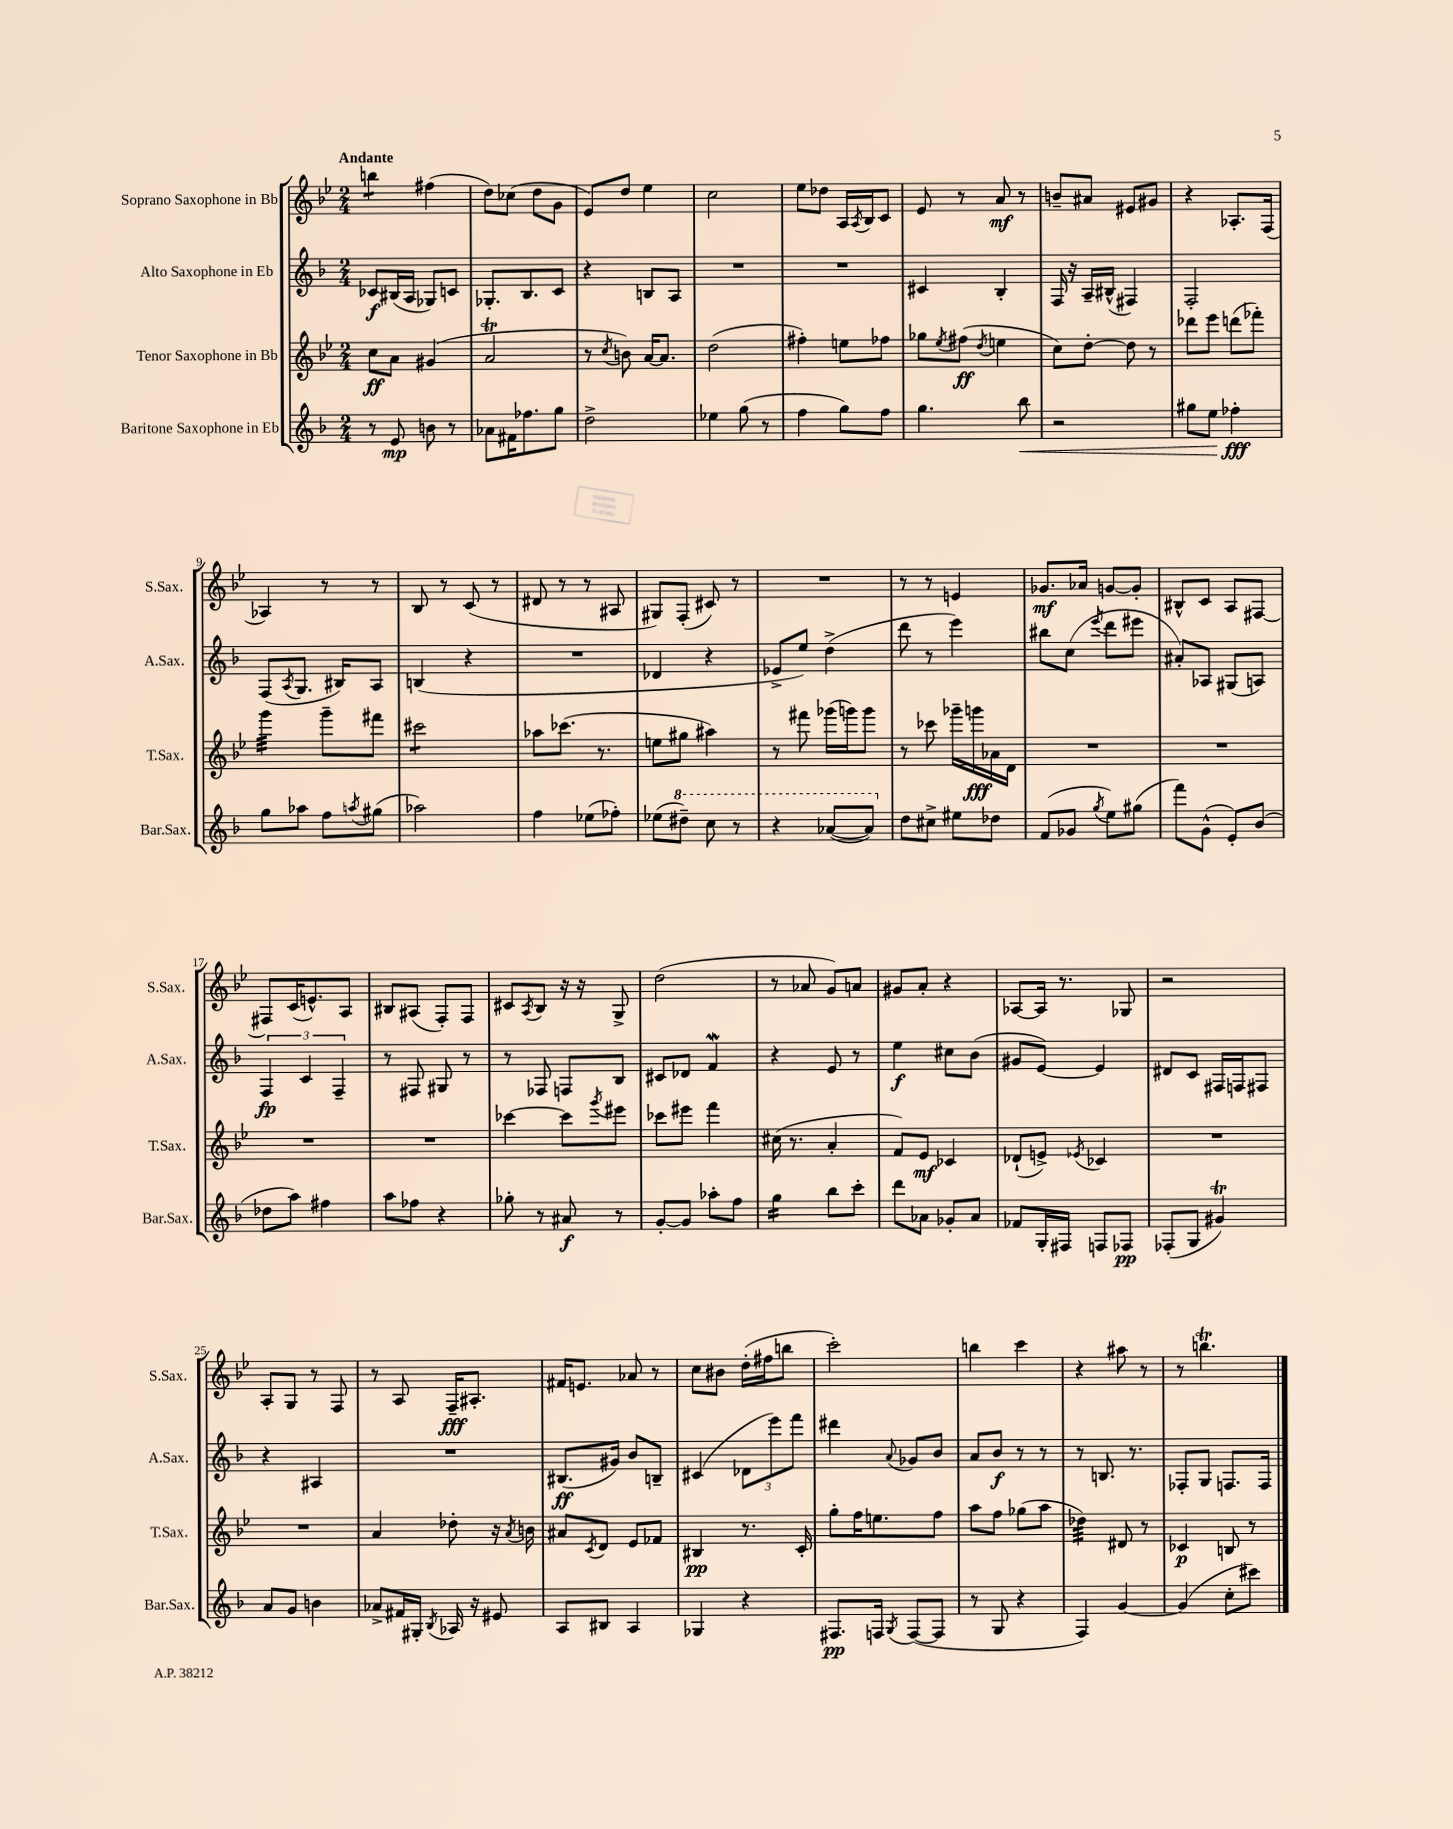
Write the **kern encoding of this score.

**kern	**kern	**kern	**kern
*staff4	*staff3	*staff2	*staff1
*clefG2	*clefG2	*clefG2	*clefG2
*k[b-]	*k[b-e-]	*k[b-]	*k[b-e-]
*M2/4	*M2/4	*M2/4	*M2/4
8r	8cc	8c-	4bb
8e	8a	(16B#	.
.	.	16A	.
8b	(4g#	8G-)	(4ff#
8r	.	8c	.
=	=	=	=
8a-	2a	8.G-'	8dd)
16f#	.	.	(8cc-
8.ff-	.	8.B-	.
.	.	.	8dd
8gg	.	8c	8g
=	=	=	=
2dd^	8r	4r	8e-)
.	8qcc	.	.
.	8b)	.	8dd
.	[16a	8B	4ee-
.	8.a]	.	.
.	.	8A	.
=	=	=	=
4ee-	(2dd	2r	2cc
(8gg	.	.	.
8r	.	.	.
=	=	=	=
4ff	4ff#')	2r	8ee-
.	.	.	8dd-
8gg)	8ee	.	16A
.	.	.	8qA
.	.	.	16B-
8ff	8ff-	.	8c
=	=	=	=
4.gg	8gg-	4c#	8e-
.	8qee-	.	.
.	(8ff#	.	8r
.	8qdd	.	.
.	4ee	4B-'	8a
8bb-	.	.	8r
=	=	=	=
2r	8cc)	16F	8b~
.	.	16r	.
.	[8dd'	16A~	8a#
.	.	(16B#^^	.
.	8dd]	4F#)	8e#
.	8r	.	8g#
=	=	=	=
8gg#	8ddd-	2F'	4r
8ee	8eee-	.	.
4ff-'	(8ddd	.	8.A-'
.	8fff-')	.	.
.	.	.	(16F
=	=	=	=
8gg	4ggg	(8F	4A-)
.	.	8qA	.
8aa-	.	8.G	.
8ff	8ggg~	.	8r
.	.	16B#)	.
8qaa	.	.	.
(8gg#	8fff#	8A	8r
=	=	=	=
2aa-)	2ccc#	(4B	8B-
.	.	.	8r
.	.	4r	(8c
.	.	.	8r
=	=	=	=
4ff	8aa-	2r	8d#
.	(8.ccc-	.	8r
(8ee-	.	.	8r
.	8.r	.	.
8ff-')	.	.	8A#
=	=	=	=
(8ee-	8ee	4d-	8G#)
8ddd#~)	8gg#	.	(8F'
8ccc	4aa#)	4r	8c#)
8r	.	.	8r
=	=	=	=
4r	8r	8e-^	2r
.	8fff#	8ee)	.
([8aa-	(16ggg-	(4dd^	.
.	16ggg)	.	.
8aa-])	8ggg	.	.
=	=	=	=
8dd	8r	8ddd	8r
8cc#^	8ccc-	8r	8r
8ee#	16ggg-~	4eee)	4e
.	16ggg	.	.
8dd-	16a-	.	.
.	16d	.	.
=	=	=	=
(8f	2r	8bb#	8.g-
8g-	.	(8cc	.
.	.	.	16a-
8qgg	.	8qeee	.
8ee)	.	8ddd	[8g
(8gg#	.	8eee#	8g']
=	=	=	=
8fff)	2r	8a#')	8B#^^
(8g^^	.	8A-	8c
8e')	.	(8G#	8A
(8b-	.	8A)	[8F#
=	=	=	=
8dd-	2r	6F	8F#]
8aa)	.	.	(16c
.	.	6c	.
.	.	.	8.e^^)
4ff#	.	.	.
.	.	6F~	.
.	.	.	8A
=	=	=	=
8aa	2r	8r	8B#
8ff-	.	8F#	(8A#
4r	.	8G#	8F')
.	.	8r	8F
=	=	=	=
8gg-'	[4ccc-	8r	8c#
.	.	.	8qA
8r	.	8F-	8B-
8a#	8ccc-]	8F	16r
.	.	.	16r
.	8qggg	.	.
8r	8eee#	8B-	8G^
=	=	=	=
[8g'	8ccc-	8c#	(2dd
8g]	8eee#	8d-	.
8aa-'	4fff	4f	.
8ff	.	.	.
=	=	=	=
4gg	(16cc#	4r	8r
.	8.r	.	.
.	.	.	8a-
8bb-	4a'	8e	8g)
8ccc'	.	8r	8a
=	=	=	=
8ddd	8f)	4ee	8g#
8a-	8e-	.	8a'
8g-'	4c-	8cc#	4r
8a-	.	(8b-	.
=	=	=	=
8f-	(8d-`	8g#	[8A-
16G'	8e^)	[8e)	16A-]
16F#	.	.	8.r
.	8qe-	.	.
8F	4c-	4e]	.
8F-	.	.	8G-
=	=	=	=
(8F-'	2r	8d#	2r
8G	.	8c	.
4g#)	.	16F#	.
.	.	16F	.
.	.	8F#	.
=	=	=	=
8a	2r	4r	8A'
8g	.	.	8G
4b	.	4A#	8r
.	.	.	8F
=	=	=	=
8a-^	4a	2r	8r
16f#	.	.	8A
16G#'	.	.	.
8qB-	.	.	.
16A-	8dd-'	.	16F~
16r	.	.	8.A#'
8e#	16r	.	.
.	8qa	.	.
.	16b	.	.
=	=	=	=
8A	8a#	(8.B#	16f#
.	.	.	8.e
.	8qc	.	.
8B#	8d	.	.
.	.	16g#)	.
4A	8e-	8b-	8a-
.	8f-	8B~	8r
=	=	=	=
4G-	4B#	(4c#	8cc
.	.	.	8b#
4r	8.r	12d-	(16dd'
.	.	.	16ff#
.	.	12eee)	.
.	.	.	8bb
.	.	12fff	.
.	16c'	.	.
=	=	=	=
8.F#	8gg'	4ddd#	2ccc')
.	16ff	.	.
16F	8.ee	.	.
8qG	.	8qqa	.
([8F	.	8g-	.
8F]	8ff	8b-	.
=	=	=	=
8r	8aa	8a	4bb
8G	8ff	8b-	.
4r	(8gg-	8r	4ccc
.	8aa	8r	.
=	=	=	=
4F)	4dd-)	8r	4r
.	.	8.B	.
[4g	8d#	.	8aa#
.	.	8.r	.
.	8r	.	8r
=	=	=	=
(4g]	4c-	8F-'	8r
.	.	8G	4.bb
8cc'	8B	8.F	.
8ccc#)	8r	.	.
.	.	16F	.
==	==	==	==
*-	*-	*-	*-
